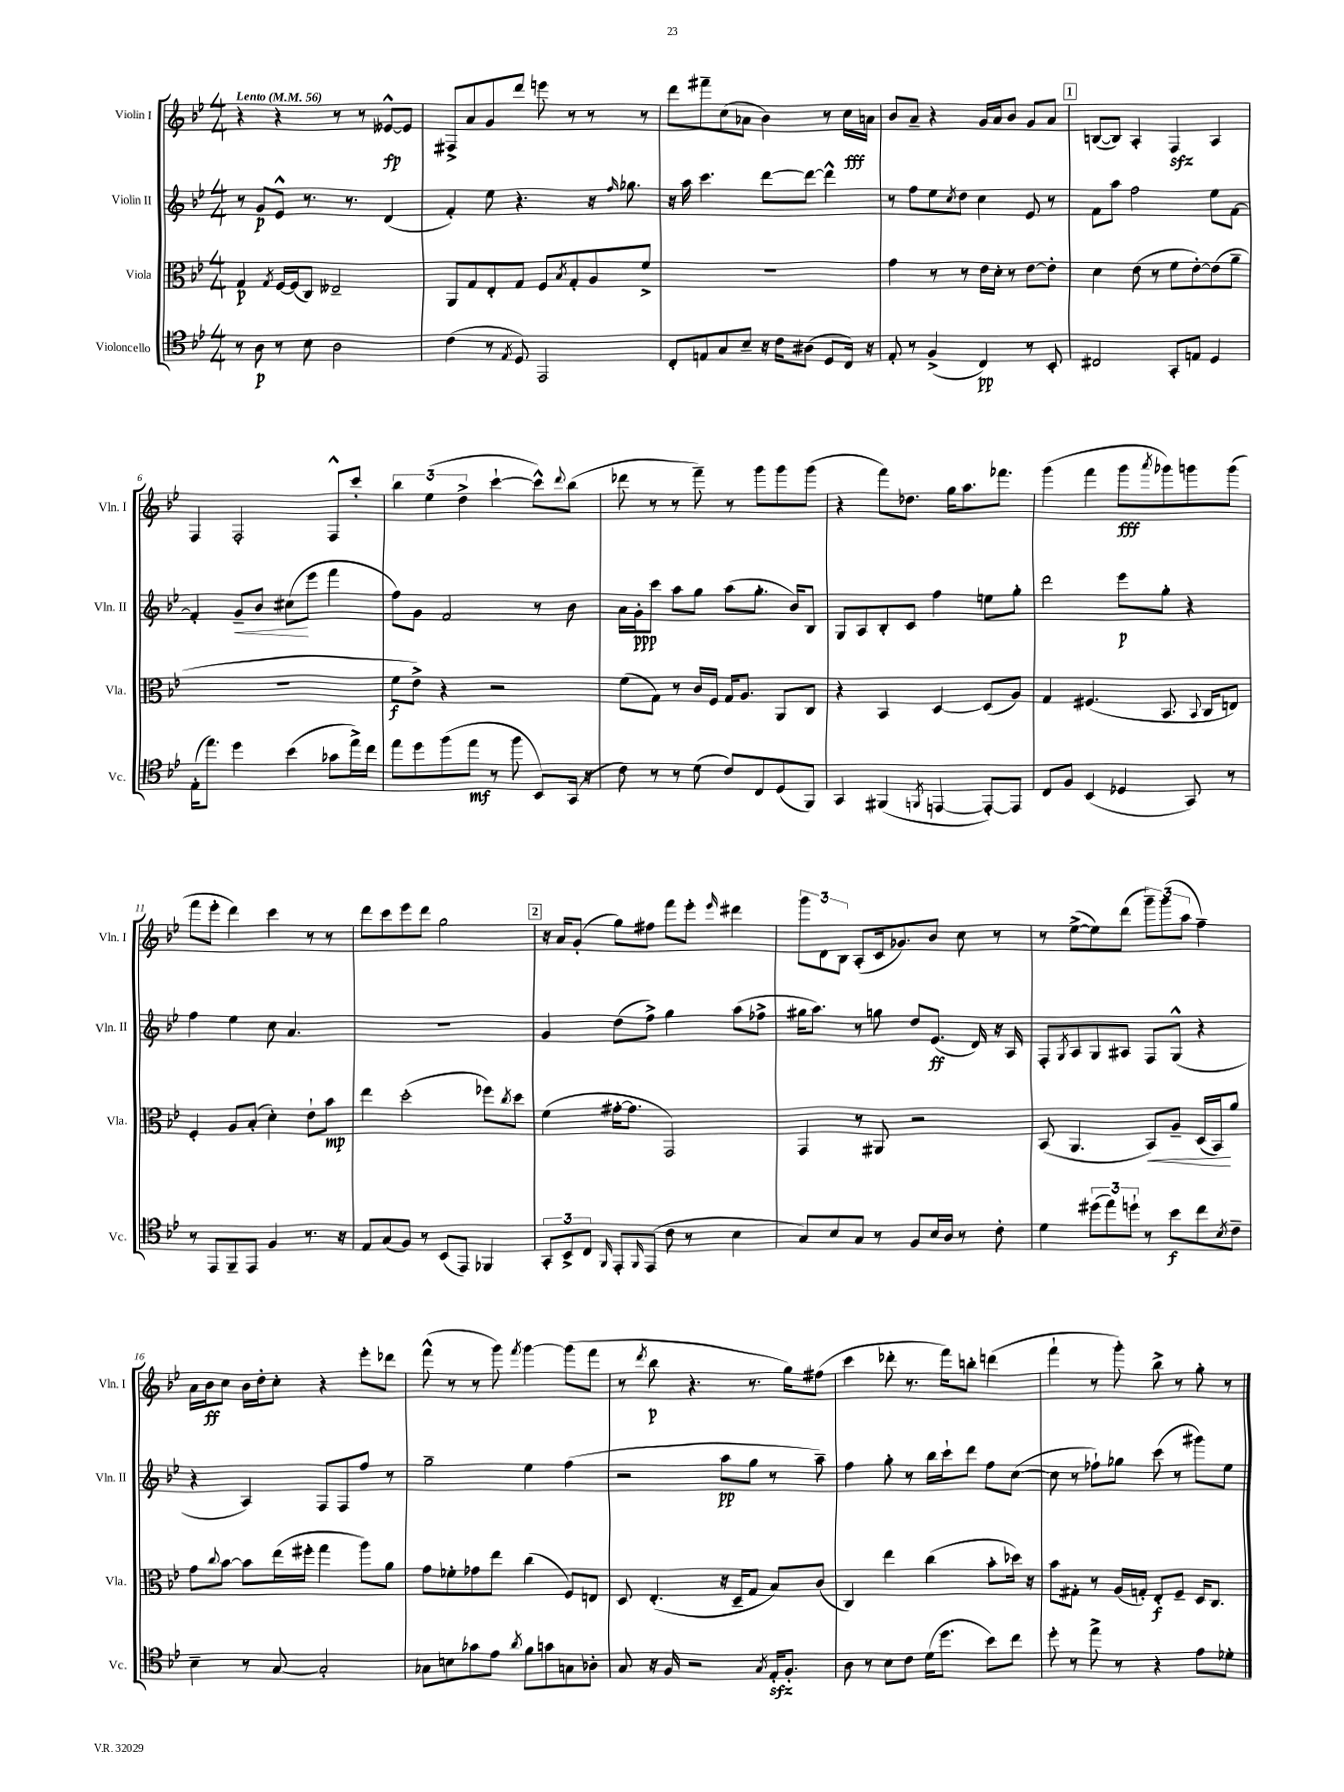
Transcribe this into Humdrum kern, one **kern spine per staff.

**kern	**dynam	**kern	**dynam	**kern	**dynam	**kern	**dynam
*part4	*part4	*part3	*part3	*part2	*part2	*part1	*part1
*staff4	*staff4	*staff3	*staff3	*staff2	*staff2	*staff1	*staff1
*I"Violoncello	*	*I"Viola	*	*I"Violin II	*	*I"Violin I	*
*I'Vc.	*	*I'Vla.	*	*I'Vln. II	*	*I'Vln. I	*
*clefC4	*	*clefC3	*	*clefG2	*	*clefG2	*
*k[b-e-]	*	*k[b-e-]	*	*k[b-e-]	*	*k[b-e-]	*
*M4/4	*	*M4/4	*	*M4/4	*	*M4/4	*
*MM56	*	*MM56	*	*MM56	*	*MM56	*
=1	=1	=1	=1	=1	=1	=1	=1
!	!	!	!	!	!	!LO:TX:a:B:t=Lento	!
8r	.	4G/	p	8r	.	4r	.
8A\	p	.	.	8g/L	p	.	.
.	.	8qG/	.	.	.	.	.
8r	.	[16F/LL	.	8e-^^/J	.	4r	.
.	.	(16F/J]	.	.	.	.	.
8B-\	.	8C/J)	.	8.r	.	.	.
2A\	.	2E--X~/	.	.	.	8r	.
.	.	.	.	8.r	.	.	.
.	.	.	.	.	.	8r	.
.	.	.	.	(4d/	.	[8e--X^^/L	fp
.	.	.	.	.	.	8e--/J]	.
=2	=2	=2	=2	=2	=2	=2	=2
(4c\	.	8AA/L	.	4f'/)	.	8F#X^/L	.
.	.	8G/	.	.	.	8a/	.
8r	.	8E-'/	.	8ee-\	.	8g/	.
8qE-/	.	.	.	.	.	.	.
8D/)	.	8G/J	.	4.r	.	8ddd/J	.
2EE-/	.	8F/L	.	.	.	8eeen\	.
.	.	8qB-/	.	.	.	.	.
.	.	8G'/	.	.	.	8r	.
.	.	8A/	.	16r	.	8r	.
.	.	.	.	16qqff/	.	.	.
.	.	.	.	8.gg-X\	.	.	.
.	.	8f^/J	.	.	.	8r	.
=3	=3	=3	=3	=3	=3	=3	=3
8C'/L	.	1r	.	16r	.	8ddd\L	.
.	.	.	.	16aa\	.	.	.
8En/	.	.	.	4.ccc\	.	8fff#X~\	.
8G/	.	.	.	.	.	(8cc\	.
8B-~/J	.	.	.	.	.	8a-X\J	.
16r	.	.	.	[8ddd\L	.	4b-\)	.
16c\KL	.	.	.	.	.	.	.
(8A#X\J	.	.	.	8ddd\J_	.	.	.
8D/L	.	.	.	4ddd^^\]	.	8r	.
16C/Jk)	.	.	.	.	.	16cc\LL	fff
16r	.	.	.	.	.	16an\JJ	.
=4	=4	=4	=4	=4	=4	=4	=4
8E-'/	.	4g\	.	8r	.	8b-/L	.
8r	.	.	.	8ff\L	.	8a~/J	.
(4F^/	.	8r	.	8ee-\	.	4r	.
.	.	.	.	8qcc/	.	.	.
.	.	8r	.	8dd\J	.	.	.
4C/)	pp	16e-\LL	.	4cc\	.	16g/LL	.
.	.	16d'\JJ	.	.	.	16a/J	.
.	.	8r	.	.	.	8b-/J	.
8r	.	[8e-\L	.	8e-/	.	8g/L	.
8BB-'/	.	8e-'\J]	.	8r	.	8a/J	.
!!LO:REH:place=s1:t=1
=5	=5	=5	=5	=5	=5	=5	=5
2C#X/	.	4d\	.	8f\L	.	([8Bn/L	.
.	.	.	.	8aa\J	.	8B/J])	.
.	.	(8e-\	.	2ff\	.	4A'/	.
.	.	8r	.	.	.	.	.
8GG'/L	.	8f\L	.	.	.	4Fzz/	.
8En/J	.	[8e-'\)	.	.	.	.	.
4D/	.	(8e-\]	.	8ee-\L	.	4A/	.
.	.	8a~\J	.	[8f\J	.	.	.
!!LO:LB:g=z
=6	=6	=6	=6	=6	=6	=6	=6
(16E-'\KL	.	1r	.	4f'/]	.	4F/	.
8.ee-\J)	.	.	.	.	.	.	.
!	!	!	!	!	!LO:HP:b	!	!
4dd\	.	.	.	8g~/L	<	2F'/	.
.	.	.	.	8b-/J	.	.	.
(4b-\	.	.	.	(8cc#X\L	.	.	.
.	.	.	.	8eee-\J	[	.	.
8g-X\L	.	.	.	4fff\	.	8F^^/L	.
16ee-^\L)	.	.	.	.	.	8ccc'/J	.
16cc\JJ	.	.	.	.	.	.	.
=7	=7	=7	=7	=7	=7	=7	=7
8ee-\L	.	8f\L	f	8ff\L)	.	6bb-\	.
8dd\	.	8e-^\J)	.	8g\J	.	.	.
.	.	.	.	.	.	(6ee-\	.
(8ff\	.	4r	.	2f/	.	.	.
.	.	.	.	.	.	6dd^\	.
8ee-\J	mf	.	.	.	.	.	.
8r	.	2r	.	.	.	[4ccc`\	.
8ff\	.	.	.	.	.	.	.
8BB-/L)	.	.	.	8r	.	8ccc^^\L])	.
.	.	.	.	.	.	8qqddd/	.
(16GG/Jk	.	.	.	8b-\	.	(8bb-\J	.
16r	.	.	.	.	.	.	.
=8	=8	=8	=8	=8	=8	=8	=8
8c\)	.	(8f\L	.	16a\LL	.	8ddd-X\	.
.	.	.	.	16g'\J	ppp	.	.
8r	.	8G\J)	.	8ccc\J	.	8r	.
8r	.	8r	.	8aa\L	.	8r	.
(8d\	.	16c/LL	.	8gg\J	.	8fff~\)	.
.	.	16F/JJ	.	.	.	.	.
8c/L)	.	16G/KL	.	(8aa\L	.	8r	.
.	.	8.A/J	.	.	.	.	.
8C/	.	.	.	8.gg'\J	.	8ggg\L	.
(8D/	.	8AA/L	.	.	.	8ggg\	.
.	.	.	.	16b-/KL)	.	.	.
8FF/J)	.	8C/J	.	8B-/J	.	(8ggg\J	.
=9	=9	=9	=9	=9	=9	=9	=9
4GG/	.	4r	.	8G/L	.	4r	.
.	.	.	.	8A/	.	.	.
(4FF#X/	.	4BB-/	.	8B-'/	.	8fff\L)	.
.	.	.	.	8c/J	.	8.dd-X\J	.
8qFFn/	.	.	.	.	.	.	.
[4EEn/	.	[4D/	.	4ff\	.	.	.
.	.	.	.	.	.	16gg\KL	.
.	.	.	.	.	.	8.aa\	.
8EE'/L_)	.	(8D/L]	.	8een\L	.	.	.
.	.	.	.	.	.	8.fff-X\J	.
8EE/J]	.	8A/J)	.	8gg'\J	.	.	.
=10	=10	=10	=10	=10	=10	=10	=10
8C/L	.	4G/	.	2ddd\	.	(4ggg\	.
8F/J	.	.	.	.	.	.	.
(4BB-/	.	(4.F#X/	.	.	.	4fff\	.
4D-X/	.	.	.	8eee-\L	p	8ggg\L	fff
.	.	.	.	.	.	8qaaa/	.
.	.	8.BB-/	.	8gg'\J	.	8ggg-X\)	.
8GG/)	.	.	.	4r	.	8gggn\	.
.	.	8qqBB-/	.	.	.	.	.
.	.	16C/KL	.	.	.	.	.
8r	.	8En/J)	.	.	.	(8ggg\J	.
!!LO:LB:g=z
=11	=11	=11	=11	=11	=11	=11	=11
8r	.	4F'/	.	4ff\	.	8fff\L	.
8EE-/L	.	.	.	.	.	8eee-'\J	.
8FF~/	.	8A/L	.	4ee-\	.	4ddd\)	.
8EE-/J	.	(8B-'/J	.	.	.	.	.
4F/	.	4d'\)	.	8cc\	.	4ccc\	.
.	.	.	.	4.a/	.	.	.
8.r	.	8e-`\L	.	.	.	8r	.
.	.	8b-\J	mp	.	.	8r	.
16r	.	.	.	.	.	.	.
=12	=12	=12	=12	=12	=12	=12	=12
8E-/L	.	4ee-\	.	1r	.	8ddd\L	.
(8G/	.	.	.	.	.	8ccc\	.
8F/J)	.	(2dd'\	.	.	.	8eee-\	.
8r	.	.	.	.	.	8ddd\J	.
(8BB-/L	.	.	.	.	.	2gg\	.
8EE-/J)	.	.	.	.	.	.	.
4FF-X/	.	8ff-X\L)	.	.	.	.	.
.	.	8qcc/	.	.	.	.	.
.	.	8dd\J	.	.	.	.	.
!!LO:REH:place=s1:t=2
=13	=13	=13	=13	=13	=13	=13	=13
12GG'/L	.	(4f\	.	4g/	.	16r	.
.	.	.	.	.	.	16a/KL	.
12BB-^/	.	.	.	.	.	.	.
.	.	.	.	.	.	(8g'/J	.
12C/J	.	.	.	.	.	.	.
16qqFF/	.	.	.	.	.	.	.
8EE-'/L	.	[16g#X'\KL	.	(8dd\L	.	8gg\L)	.
.	.	8.g#\J]	.	.	.	.	.
16qqFF/	.	.	.	.	.	.	.
(8EE-/J	.	.	.	8ff^\J)	.	8ff#X\J	.
8c\	.	2GG/)	.	4gg\	.	8fff\L	.
8r	.	.	.	.	.	8eee-'\J	.
.	.	.	.	.	.	16qqeee-/	.
4B-\	.	.	.	(8aa\L	.	4ddd#X\	.
.	.	.	.	8ff-X^\J	.	.	.
=14	=14	=14	=14	=14	=14	=14	=14
8G/L)	.	4GG/	.	16gg#X\KL	.	12ggg\L	.
.	.	.	.	8.aa\J)	.	.	.
.	.	.	.	.	.	12d\	.
8B-/	.	.	.	.	.	.	.
.	.	.	.	.	.	12B-\J	.
8G/J	.	8r	.	8r	.	(8A'/L	.
8r	.	8AA#X/	.	8ggn\	.	16c/k	.
.	.	.	.	.	.	8.g-X/)	.
8F/L	.	2r	.	8dd/L	.	.	.
16B-/L	.	.	.	(8.e-/J	ff	8b-/J	.
16A/JJ	.	.	.	.	.	.	.
8r	.	.	.	.	.	8cc\	.
.	.	.	.	16d/)	.	.	.
8c'\	.	.	.	16r	.	8r	.
.	.	.	.	16A/	.	.	.
=15	=15	=15	=15	=15	=15	=15	=15
4d\	.	(8BB-/	.	8F'/L	.	8r	.
.	.	.	.	8qG/	.	.	.
.	.	4.AA/	.	8A/	.	([8ee-^\L	.
(12dd#X\L	.	.	.	8G/	.	8ee-\])	.
12ee-\)	.	.	.	.	.	.	.
.	.	.	.	8A#X/J	.	(8ddd\J	.
12ddn`\J	.	.	.	.	.	.	.
!	!	!	!LO:HP:b	!	!	!	!
8r	.	8BB-/L)	<	8F/L	.	12ggg~\L)	.
.	.	.	.	.	.	(12ggg\	.
8b-\L	f	8A~/J	.	(8G^^/J	.	.	.
.	.	.	.	.	.	12aa\J	.
8cc\	.	(16D/LL	.	4r	.	4ff~\)	.
.	.	16BB-/J)	.	.	.	.	.
8qB-/	.	.	.	.	.	.	.
8c~\J	.	8a/J	[	.	.	.	.
!!LO:LB:g=z
=16	=16	=16	=16	=16	=16	=16	=16
4B-~\	.	8g\L	.	4r	.	16a\LL	.
.	.	.	.	.	.	16b-\J	ff
.	.	8qqcc/	.	.	.	.	.
.	.	[8b-\J	.	.	.	8cc\J	.
8r	.	8b-\L]	.	4A/)	.	16b-\LL	.
.	.	.	.	.	.	16dd'\J	.
[8G/	.	(16ee-\L	.	.	.	8cc'\J	.
.	.	16ff#X'\JJ	.	.	.	.	.
2G'/]	.	4gg\	.	8F/L	.	4r	.
.	.	.	.	8F/	.	.	.
.	.	8aa\L)	.	8ff/J	.	8eee-'\L	.
.	.	8a\J	.	8r	.	8ddd-X\J	.
=17	=17	=17	=17	=17	=17	=17	=17
8G-X\L	.	8g\L	.	2gg~\	.	(8fff^^\	.
8Bn\	.	8f-X'\	.	.	.	8r	.
8g-X\	.	8g-X\	.	.	.	8r	.
8e-\J	.	8ee-\J	.	.	.	8ggg\)	.
8qa/	.	.	.	.	.	8qfff/	.
8f\L	.	(4cc\	.	4ee-\	.	[4ggg\	.
8gn\	.	.	.	.	.	.	.
8Gn\	.	8F/L)	.	(4ff\	.	(8ggg\L]	.
8A-X'\J	.	8En/J	.	.	.	8fff\J	.
=18	=18	=18	=18	=18	=18	=18	=18
8G/	.	8D/	.	2r	.	8r	.
.	.	.	.	.	.	8qddd/	.
16r	.	(4.E-'/	.	.	.	8bb-\	p
16F/	.	.	.	.	.	.	.
2r	.	.	.	.	.	4.r	.
.	.	16r	.	8aa\L	pp	.	.
.	.	16D~/KL	.	.	.	.	.
.	.	8G/J	.	8gg\J	.	8.r	.
8qG/	.	.	.	.	.	.	.
16E-zz'/KL	.	8B-/L)	.	8r	.	.	.
8.F'/J	.	.	.	.	.	16gg\KL)	.
.	.	(8c/J	.	8aa~\)	.	(8ff#X\J	.
=19	=19	=19	=19	=19	=19	=19	=19
8A\	.	4C/)	.	4ff\	.	4ccc\	.
8r	.	.	.	.	.	.	.
8B-\L	.	4ee-\	.	8gg'\	.	8ddd-X'\	.
8c\J	.	.	.	8r	.	8.r	.
(16d\KL	.	(4cc\	.	16bb-\LL	.	.	.
8.dd\J	.	.	.	16ccc`\J	.	16fff\KL)	.
.	.	.	.	8ddd\J	.	8bbn'\J	.
8b-\L)	.	8b-'\L	.	8ff\L	.	(4dddn\	.
8cc\J	.	16dd-X\Jk)	.	([8cc\J	.	.	.
.	.	16r	.	.	.	.	.
=20	=20	=20	=20	=20	=20	=20	=20
8dd'\	.	8b-\L	.	8cc\]	.	4fff`\	.
8r	.	8G#X'\J	.	8r	.	.	.
8ee-^\	.	8r	.	8ff-X`\L)	.	8r	.
8r	.	(16A/LL	.	8gg-X\J	.	8ggg'\)	.
.	.	16Gn'/JJ)	.	.	.	.	.
4r	.	8E-'/L	f	(8ccc\	.	8bb-^\	.
.	.	8F~/J	.	8r	.	8r	.
8e-\L	.	16D/KL	.	8ggg#X\L)	.	8gg'\	.
.	.	8.C/J	.	.	.	.	.
8d-X'\J	.	.	.	8ee-\J	.	8r	.
==	==	==	==	==	==	==	==
*-	*-	*-	*-	*-	*-	*-	*-
